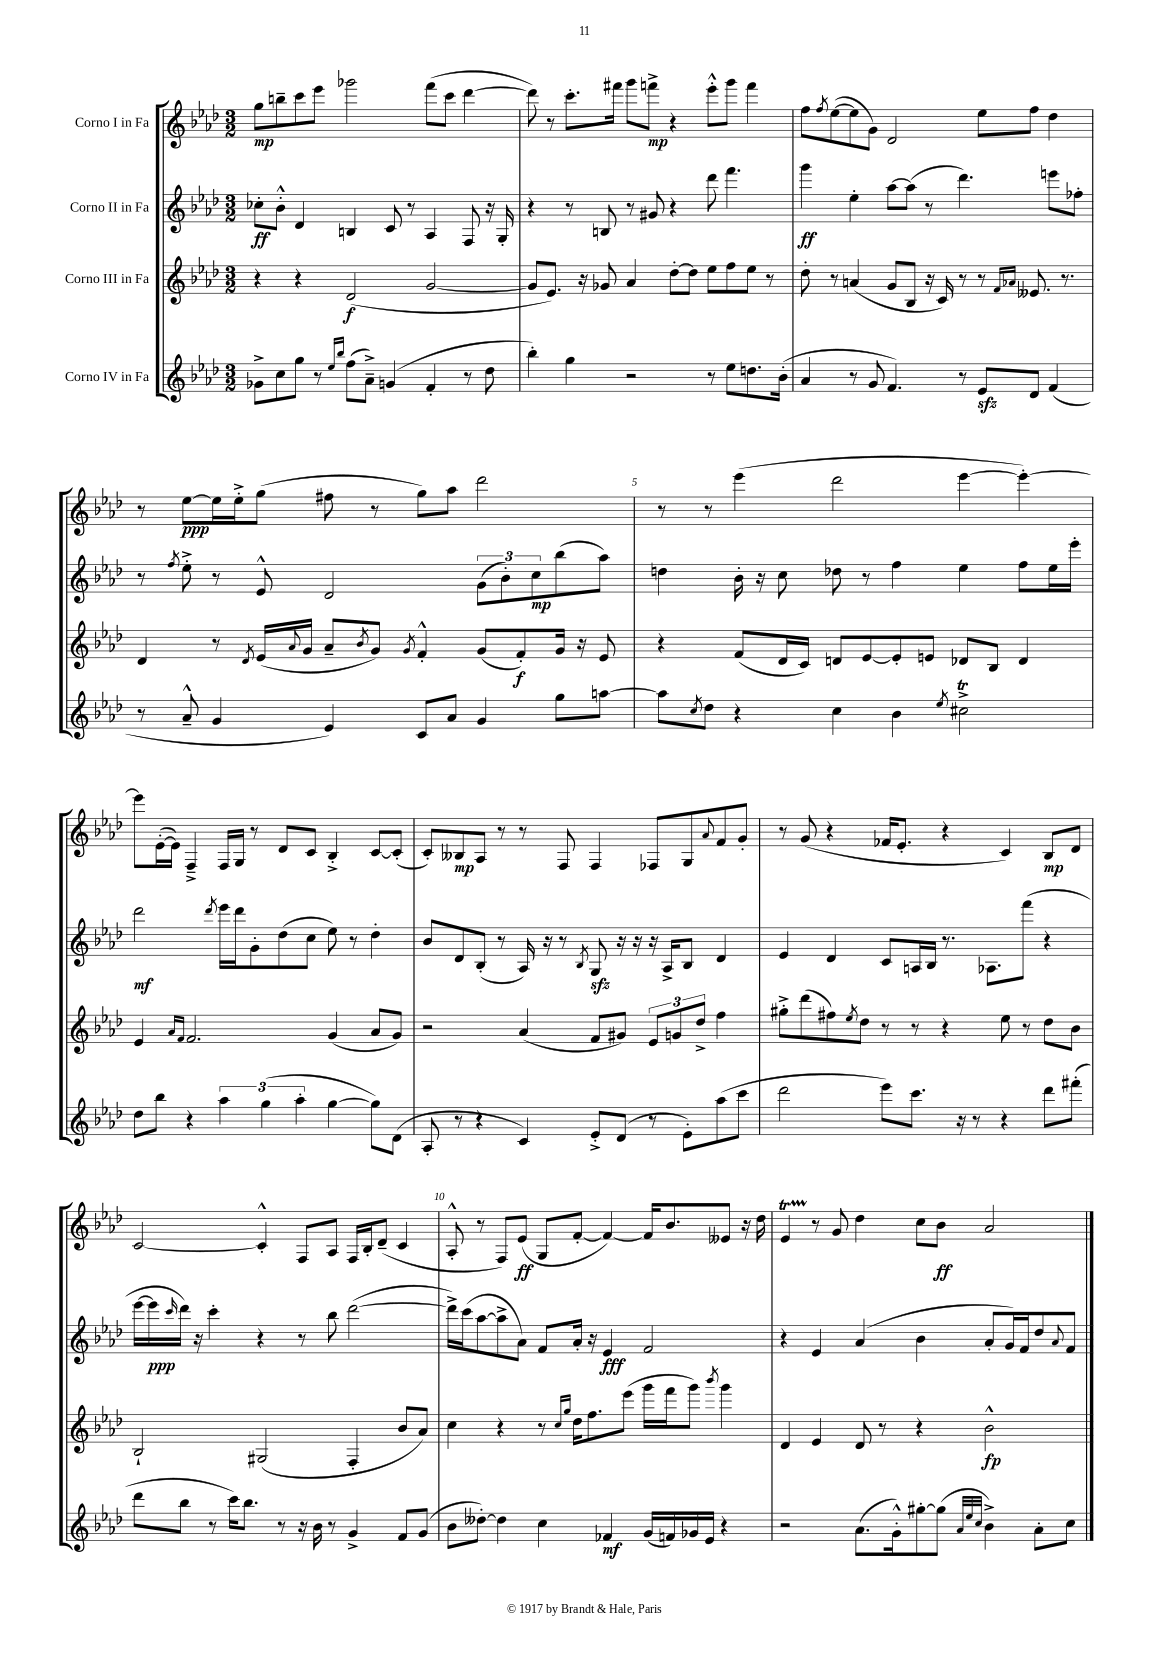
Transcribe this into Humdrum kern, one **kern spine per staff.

**kern	**dynam	**kern	**dynam	**kern	**dynam	**kern	**dynam
*part4	*part4	*part3	*part3	*part2	*part2	*part1	*part1
*staff4	*staff4	*staff3	*staff3	*staff2	*staff2	*staff1	*staff1
*I"Corno IV in Fa	*	*I"Corno III in Fa	*	*I"Corno II in Fa	*	*I"Corno I in Fa	*
*clefG2	*	*clefG2	*	*clefG2	*	*clefG2	*
*k[b-e-a-d-]	*	*k[b-e-a-d-]	*	*k[b-e-a-d-]	*	*k[b-e-a-d-]	*
*M3/2	*	*M3/2	*	*M3/2	*	*M3/2	*
=1	=1	=1	=1	=1	=1	=1	=1
8g-X^\L	.	4r	.	8cc-X'\L	ff	8gg\L	mp
8cc\	.	.	.	8b-'^^\J	.	8bbn~\	.
8gg\J	.	4r	.	4d-/	.	8ccc\	.
8r	.	.	.	.	.	8eee-\J	.
16qqee-/LL	.	.	.	.	.	.	.
16qqbb-/JJ	.	.	.	.	.	.	.
(8ff\L	.	(2d-/	f	4Bn/	.	2ggg-X\	.
8a-~^\J)	.	.	.	.	.	.	.
(4gn/	.	.	.	8c/	.	.	.
.	.	.	.	8r	.	.	.
4f'/	.	[2g/	.	4A-/	.	(8fff\L	.
.	.	.	.	.	.	8ccc\J	.
8r	.	.	.	8F/	.	[4ddd-\	.
8dd-\	.	.	.	16r	.	.	.
.	.	.	.	16G'/	.	.	.
=2	=2	=2	=2	=2	=2	=2	=2
4bb-'\)	.	8g/L]	.	4r	.	8ddd-\])	.
.	.	8.e-/J)	.	.	.	8r	.
4gg\	.	.	.	8r	.	8.ccc'\L	.
.	.	16r	.	.	.	.	.
.	.	8g-X/	.	8Bn/	.	.	.
.	.	.	.	.	.	16fff#X\Jk	.
2r	.	4a-/	.	8r	.	8ggg\L	.
.	.	.	.	8g#X/	.	8fffn^\J	mp
.	.	[8dd-'\L	.	4r	.	4r	.
.	.	8dd-\J]	.	.	.	.	.
8r	.	8ee-\L	.	8ddd-\	.	8eee-'^^\L	.
8ee-\L	.	8ff\	.	4.fff\	.	8ggg\J	.
8.ddn\	.	8ee-\J	.	.	.	4fff\	.
.	.	8r	.	.	.	.	.
(16b-'\Jk	.	.	.	.	.	.	.
=3	=3	=3	=3	=3	=3	=3	=3
4a-/	.	8dd-'\	.	4ggg\	ff	8ff\L	.
.	.	.	.	.	.	8qff/	.
.	.	8r	.	.	.	([8ee-\	.
8r	.	(4an/	.	4ee-'\	.	8ee-\]	.
8g/	.	.	.	.	.	8g\J)	.
4.f/)	.	8g/L	.	[8aa-\L	.	2d-/	.
.	.	8B-/J	.	(8aa-\J]	.	.	.
.	.	16r	.	8r	.	.	.
.	.	16c/)	.	.	.	.	.
8r	.	8r	.	4.ddd-\)	.	.	.
8e-zz/L	.	8r	.	.	.	8ee-\L	.
.	.	16qqf/LL	.	.	.	.	.
.	.	16qqa-X/JJ	.	.	.	.	.
8d-/J	.	8.e--X/	.	.	.	8ff\J	.
(4f/	.	.	.	8eeen\L	.	4dd-\	.
.	.	8.r	.	.	.	.	.
.	.	.	.	8ff-X'\J	.	.	.
!!LO:LB:g=z
=4	=4	=4	=4	=4	=4	=4	=4
8r	.	4d-/	.	8r	.	8r	.
.	.	.	.	8qff/	.	.	.
8a-~^^/	.	.	.	8ee-'^\	.	[8ee-\L	ppp
4g/	.	8r	.	8r	.	16ee-\L]	.
.	.	.	.	.	.	16ee-'^\J	.
.	.	8qd-/	.	.	.	.	.
.	.	(16e-/LL	.	8e-^^/	.	(8gg\J	.
.	.	8qqa-/	.	.	.	.	.
.	.	16g/JJ	.	.	.	.	.
4e-/)	.	8a-~/L	.	2d-/	.	8ff#X\	.
.	.	8qb-/	.	.	.	.	.
.	.	8g/J)	.	.	.	8r	.
.	.	8qg/	.	.	.	.	.
8c/L	.	4f'^^/	.	.	.	8gg\L)	.
8a-/J	.	.	.	.	.	8aa-\J	.
4g/	.	(8g/L	.	(12g\L	.	2ddd-\	.
.	.	.	.	12b-'\)	.	.	.
.	.	8f'/)	f	.	.	.	.
.	.	.	.	12cc\	mp	.	.
8gg\L	.	16g/Jk	.	(8bb-\	.	.	.
.	.	16r	.	.	.	.	.
[8aan\J	.	8e-/	.	8aa-\J)	.	.	.
=5	=5	=5	=5	=5	=5	=5	=5
8aa\L]	.	4r	.	4ddn\	.	8r	.
8qcc/	.	.	.	.	.	.	.
8dd-\J	.	.	.	.	.	8r	.
4r	.	(8f/L	.	16b-'\	.	(4eee-\	.
.	.	.	.	16r	.	.	.
.	.	16d-/L	.	8cc\	.	.	.
.	.	16c/JJ)	.	.	.	.	.
4cc\	.	8dn/L	.	8dd-X\	.	2ddd-\	.
.	.	[8e-/	.	8r	.	.	.
4b-\	.	8e-'/]	.	4ff\	.	.	.
.	.	8en/J	.	.	.	.	.
8qee-/	.	.	.	.	.	.	.
2cc#Xt^\	.	8d-X/L	.	4ee-\	.	[4eee-\	.
.	.	8B-/J	.	.	.	.	.
.	.	4d-/	.	8ff\L	.	4eee-'\_)	.
.	.	.	.	16ee-\L	.	.	.
.	.	.	.	16eee-'\JJ	.	.	.
!!LO:LB:g=z
=6	=6	=6	=6	=6	=6	=6	=6
8dd-\L	.	4e-/	.	2ddd-\	mf	8eee-\L]	.
8bb-\J	.	.	.	.	.	([16e-'\L	.
.	.	.	.	.	.	16e-\JJ])	.
.	.	16qqa-/LL	.	.	.	.	.
.	.	16qqf/JJ	.	.	.	.	.
4r	.	2.f/	.	.	.	4F~^/	.
.	.	.	.	8qddd-/	.	.	.
6aa-\	.	.	.	16eee-\LL	.	16F/LL	.
.	.	.	.	16ddd-\J	.	16G/JJ	.
.	.	.	.	8g'\	.	8r	.
(6gg\	.	.	.	.	.	.	.
.	.	.	.	(8dd-\	.	8d-/L	.
6aa-'\	.	.	.	.	.	.	.
.	.	.	.	8cc\J	.	8c/J	.
[4gg\	.	(4g/	.	8ee-\)	.	4B-'^/	.
.	.	.	.	8r	.	.	.
8gg\L])	.	8a-/L	.	4dd-'\	.	[8c/L	.
(8d-\J	.	8g/J)	.	.	.	(8c'/J]	.
=7	=7	=7	=7	=7	=7	=7	=7
8A-'/	.	2r	.	8b-/L	.	8c'/L)	.
8r	.	.	.	8d-/	.	8B--X/	mp
4r	.	.	.	(8B-'/J	.	8A-/J	.
.	.	.	.	8r	.	8r	.
4c/)	.	(4a-/	.	16A-/)	.	8r	.
.	.	.	.	16r	.	.	.
.	.	.	.	8r	.	8F/	.
.	.	.	.	8qB-/	.	.	.
8e-'^/L	.	8f/L	.	8Gzz/	.	4F/	.
(8d-/J	.	8g#X/J)	.	16r	.	.	.
.	.	.	.	16r	.	.	.
8r	.	12e-/L	.	16r	.	8F-X/L	.
.	.	.	.	16A-^/KL	.	.	.
.	.	12gn/	.	.	.	.	.
8e-'\L)	.	.	.	8B-/J	.	8G/	.
.	.	12dd-^/J	.	.	.	.	.
.	.	.	.	.	.	8qqa-/	.
(8aa-\	.	4ff\	.	4d-/	.	8f/	.
8ccc\J	.	.	.	.	.	8g'/J	.
=8	=8	=8	=8	=8	=8	=8	=8
2ddd-\	.	8gg#X'^\L	.	4e-/	.	8r	.
.	.	(8ddd-\	.	.	.	(8g/	.
.	.	8ff#X\)	.	4d-/	.	4r	.
.	.	8qee-/	.	.	.	.	.
.	.	8dd-\J	.	.	.	.	.
8eee-\L)	.	8r	.	8c/L	.	16f-X/KL	.
.	.	.	.	.	.	8.e-'/J	.
8.ccc\J	.	8r	.	16An/L	.	.	.
.	.	.	.	16B-/JJ	.	.	.
.	.	4r	.	8.r	.	4r	.
16r	.	.	.	.	.	.	.
8r	.	.	.	.	.	.	.
.	.	.	.	8.A-X\L	.	.	.
4r	.	8ee-\	.	.	.	4c/)	.
.	.	8r	.	(8fff\J	.	.	.
8ddd-\L	.	8dd-\L	.	4r	.	8B-/L	mp
(8fff#X'\J	.	8b-\J	.	.	.	8d-/J	.
!!LO:LB:g=z
=9	=9	=9	=9	=9	=9	=9	=9
8ddd-\L	.	2B-`/	.	[16eee-\LL	.	[2c/	.
.	.	.	.	16eee-\]	ppp	.	.
.	.	.	.	16qqccc/	.	.	.
8bb-\J	.	.	.	16ddd-\JJ)	.	.	.
.	.	.	.	16r	.	.	.
8r	.	.	.	4ccc'\	.	.	.
16ccc\KL)	.	.	.	.	.	.	.
8.bb-\J	.	.	.	.	.	.	.
.	.	(2G#X/	.	4r	.	4c'^^/]	.
8r	.	.	.	.	.	.	.
16r	.	.	.	8r	.	8F/L	.
16b-\	.	.	.	.	.	.	.
8r	.	.	.	8bb-\	.	8A-/J	.
4g^/	.	4F'/	.	([2ddd-\	.	16F/LL	.
.	.	.	.	.	.	16B-'/J	.
.	.	.	.	.	.	(8d-~/J	.
8f/L	.	8b-/L	.	.	.	4c/	.
(8g/J	.	8a-/J)	.	.	.	.	.
=10	=10	=10	=10	=10	=10	=10	=10
8b-\L	.	4cc\	.	16ddd-^\LL])	.	8A-'^^/	.
.	.	.	.	(16ccc\J	.	.	.
[8dd--X'\J)	.	.	.	[8aa-\	.	8r	.
4dd--\]	.	4r	.	8aa-^\]	.	8F/L)	.
.	.	.	.	8a-\J)	.	(8e-/J	ff
4cc\	.	8r	.	8f/L	.	8G/L	.
.	.	16qqcc/LL	.	.	.	.	.
.	.	16qqgg/JJ	.	.	.	.	.
.	.	16dd-\KL	.	16a-'/Jk	.	[8f'/J	.
.	.	8.ff\	.	16r	.	.	.
4f-X/	mf	.	.	4e-/	fff	4f/_)	.
.	.	(8eee-\J	.	.	.	.	.
(16g/LL	.	16ggg\LL	.	2f/	.	16f/KL]	.
16fn/)	.	16fff\J	.	.	.	8.b-/	.
16g-X/	.	8ggg\J)	.	.	.	.	.
16e-/JJ	.	.	.	.	.	.	.
.	.	8qbbb-/	.	.	.	.	.
4r	.	4ggg\	.	.	.	8e--X/J	.
.	.	.	.	.	.	16r	.
.	.	.	.	.	.	16dd-\	.
=11	=11	=11	=11	=11	=11	=11	=11
2r	.	4d-/	.	4r	.	4e-T/	.
.	.	4e-/	.	4e-/	.	8r	.
.	.	.	.	.	.	8g/	.
(8.a-\L	.	8d-/	.	(4a-/	.	4dd-\	.
.	.	8r	.	.	.	.	.
16g'^^\k)	.	.	.	.	.	.	.
[8gg#X'\	.	4r	.	4b-\	.	8cc\L	.
(8gg#\J]	.	.	.	.	.	8b-\J	ff
32qqa-/LLL	.	.	.	.	.	.	.
32qqee-/	.	.	.	.	.	.	.
32qqcc/JJJ	.	.	.	.	.	.	.
4b-^\)	.	2b-^^\	fp	8a-'/L	.	2a-/	.
.	.	.	.	16g/L)	.	.	.
.	.	.	.	16f/J	.	.	.
8a-'\L	.	.	.	8dd-/	.	.	.
.	.	.	.	8qqa-/	.	.	.
8cc\J	.	.	.	8f/J	.	.	.
==	==	==	==	==	==	==	==
*-	*-	*-	*-	*-	*-	*-	*-
